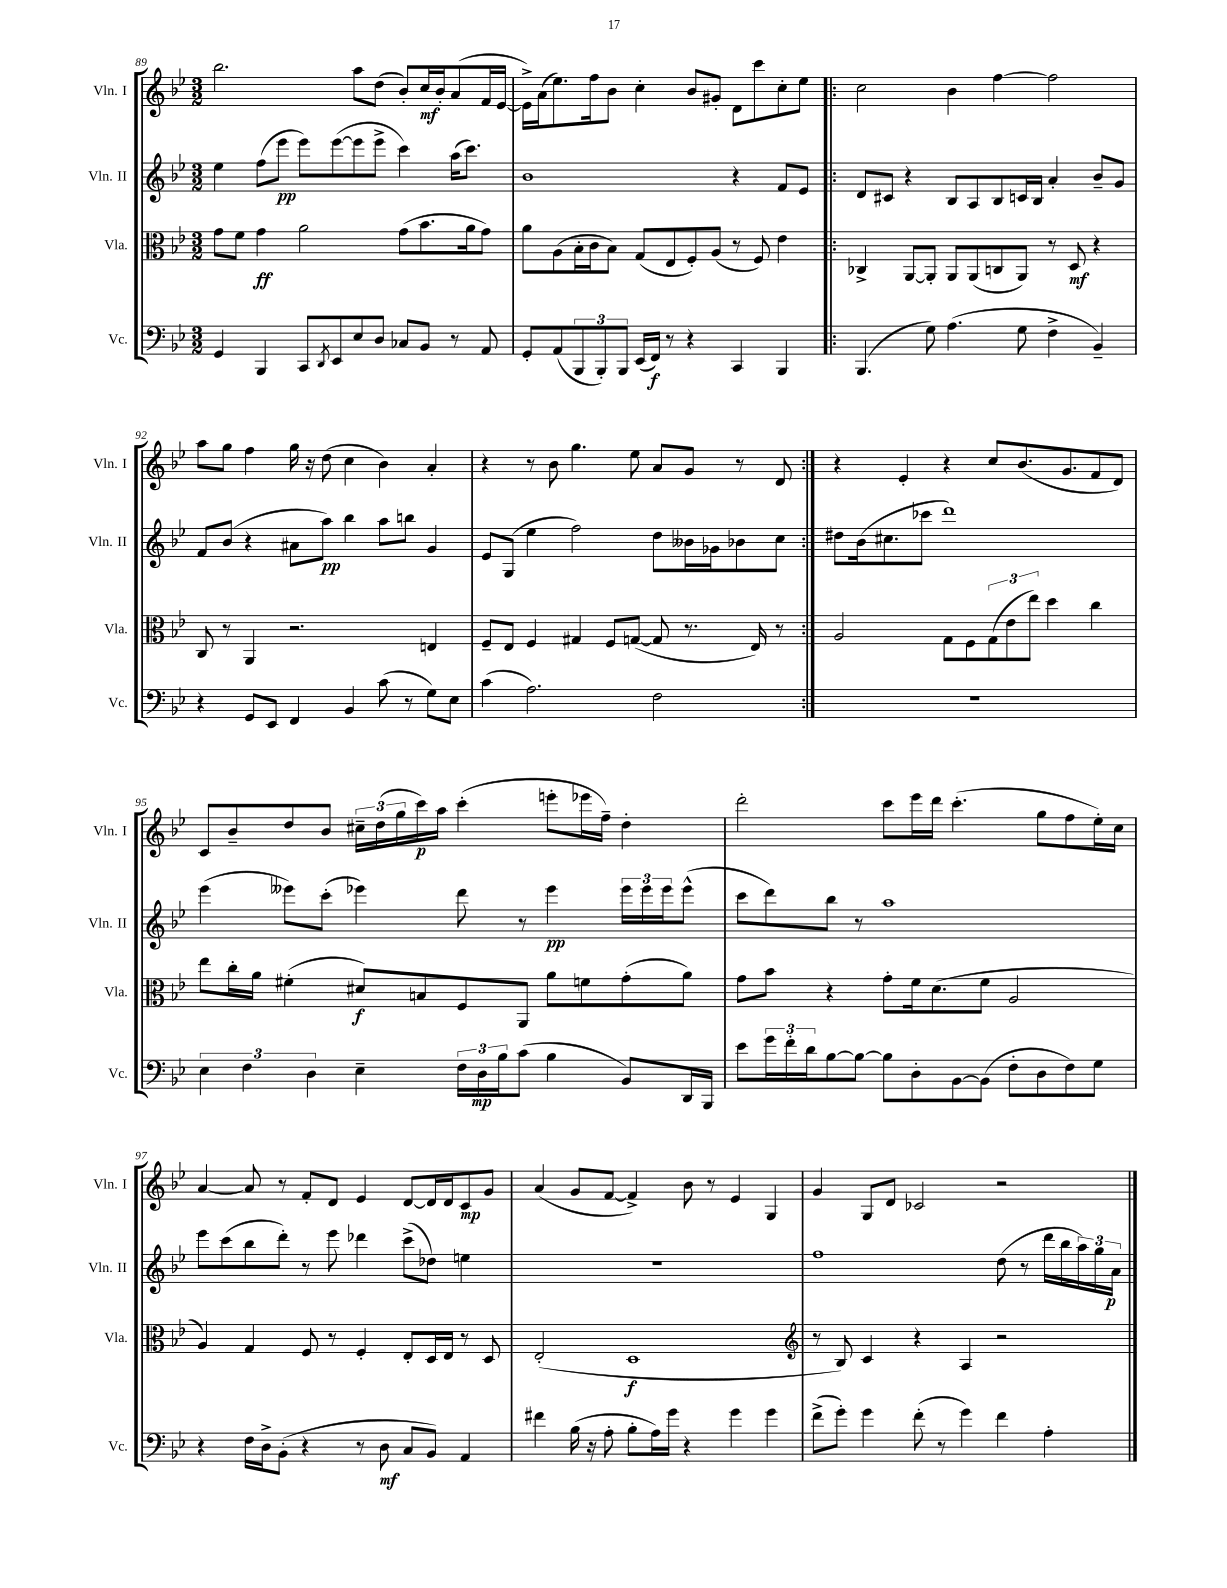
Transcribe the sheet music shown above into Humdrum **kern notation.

**kern	**kern	**kern	**kern
*staff4	*staff3	*staff2	*staff1
*clefF4	*clefC3	*clefG2	*clefG2
*k[b-e-]	*k[b-e-]	*k[b-e-]	*k[b-e-]
*M3/2	*M3/2	*M3/2	*M3/2
4GG	8g	4ee-	2.bb-
.	8f	.	.
4BBB-	4g	(8ff	.
.	.	8eee-	.
8CC	2a	8eee-)	.
8qDD	.	.	.
8EE-	.	([8eee-	.
8E-	.	8eee-]	8aa
8D	.	8eee-^	(8dd
8C-	(8g	4ccc)	8b-')
8BB-	8.b-	.	16cc
.	.	.	16b-'
8r	.	(16aa	(8a
.	16a	8.ccc)	.
8AA	8g)	.	16f
.	.	.	[16e-
=	=	=	=
8GG'	8a	1b-	16e-^])
.	.	.	(16a
(8AA	(8A	.	8.ee-)
12BBB-	16B-'	.	.
.	16c	.	16ff
12BBB-')	.	.	.
.	8B-)	.	8b-
12BBB-	.	.	.
(16EE-	(8G	.	4cc'
16FF)	.	.	.
8r	8E-	.	.
4r	8F')	.	8b-
.	(8A	.	8g#'
4CC	8r	4r	8d
.	8F)	.	8ccc
4BBB-	4e-	8f	8cc'
.	.	8e-	8ee-
=!|:	=!|:	=!|:	=!|:
(4.BBB-	4C-^	8d	2cc
.	.	8c#	.
.	[8AA	4r	.
8G)	8AA']	.	.
(4.A	8AA	8B-	4b-
.	(8AA	8A	.
.	8C	8B-	[4ff
8G	8AA)	16c	.
.	.	16B-	.
4F^	8r	4a'	2ff]
.	8D	.	.
4BB-~)	4r	8b-~	.
.	.	8g	.
=	=	=	=
4r	8C	8f	8aa
.	8r	(8b-	8gg
8GG	4AA	4r	4ff
8EE-	.	.	.
4FF	2.r	8a#	16gg
.	.	.	16r
.	.	8aa)	(8dd
4BB-	.	4bb-	4cc
(8c	.	8aa	4b-)
8r	.	8bb	.
8G)	4E	4g	4a'
8E-	.	.	.
=	=	=	=
(4c	8F~	8e-	4r
.	8E-	(8G	.
2.A)	4F	4ee-	8r
.	.	.	8b-
.	4G#	2ff)	4.gg
.	8F	.	.
.	([8G	.	8ee-
2F	8G]	8dd	8a
.	8.r	16b--	8g
.	.	16g-	.
.	.	8b-	8r
.	16E-)	.	.
.	8r	8cc	8d
=:|!	=:|!	=:|!	=:|!
1.r	2A	8dd#	4r
.	.	(16b-	.
.	.	8.cc#	.
.	.	.	4e-'
.	.	8ccc-	.
.	8G	1ddd)	4r
.	8F	.	.
.	(12G	.	8cc
.	12e-	.	.
.	.	.	(8.b-
.	12ee-)	.	.
.	4dd	.	.
.	.	.	8.g
.	4cc	.	8f
.	.	.	8d)
=	=	=	=
6E-	8ee-	(4eee-	8c
.	16cc'	.	8b-~
6F	.	.	.
.	16a	.	.
.	(4f#'	8eee--)	8dd
6D	.	.	.
.	.	(8ccc'	8b-
4E-~	8d#)	4eee-)	24cc#~
.	.	.	(24dd
.	.	.	24gg
.	8B	.	16ccc)
.	.	.	16aa
24F	8F	8ddd	(4ccc'
24D	.	.	.
24B-	.	.	.
(8c	8AA	8r	.
4B-	8a	4eee-	8eee'
.	8f	.	16eee-
.	.	.	16ff~)
8BB-)	(8g'	24eee-	4dd'
.	.	24eee-	.
.	.	24eee-	.
16DD	8a)	(8eee-^^	.
16BBB-	.	.	.
=	=	=	=
8e-	8g	8ccc	2ddd'
24g	8b-	8ddd)	.
24f'	.	.	.
24d	.	.	.
[8B-	4r	8bb-	.
8B-_	.	8r	.
8B-]	8g'	1aa	8ccc
8D'	16f	.	16eee-
.	(8.d	.	16ddd
[8BB-	.	.	(4.ccc'
(8BB-]	8f	.	.
8F'	2A	.	.
8D	.	.	8gg
8F)	.	.	8ff
8G	.	.	16ee-')
.	.	.	16cc
=	=	=	=
4r	4A)	8eee-	[4a
.	.	(8ccc	.
16F	4G	8bb-	8a]
16D^	.	.	.
(8BB-'	.	8ddd')	8r
4r	8F	8r	8f'
.	8r	8eee-	8d
8r	4F'	4ddd-	4e-
8D	.	.	.
8C	8E-'	(8ccc^	[8d
8BB-)	16D	8dd-)	16d]
.	16E-	.	16d
4AA	8r	4ee	8c
.	8D	.	8g
=	=	=	=
4f#	(2E-'	1.r	(4a
(16B-	.	.	8g
16r	.	.	.
8A'	.	.	[8f
8B-'	1D	.	4f^])
16A)	.	.	.
16g	.	.	.
4r	.	.	8b-
.	.	.	8r
4g	.	.	4e-
4g	.	.	4G
=	=	=	=
*	*clefG2	*	*
(8f^	8r	1ff	4g
8g')	8B-)	.	.
4g	4c	.	8G
.	.	.	8d
(8f'	4r	.	2c-
8r	.	.	.
4g)	4A	.	.
4f	2r	(8dd	2r
.	.	8r	.
4A'	.	16ddd	.
.	.	16bb-	.
.	.	24aa)	.
.	.	24gg	.
.	.	24a	.
==	==	==	==
*-	*-	*-	*-
